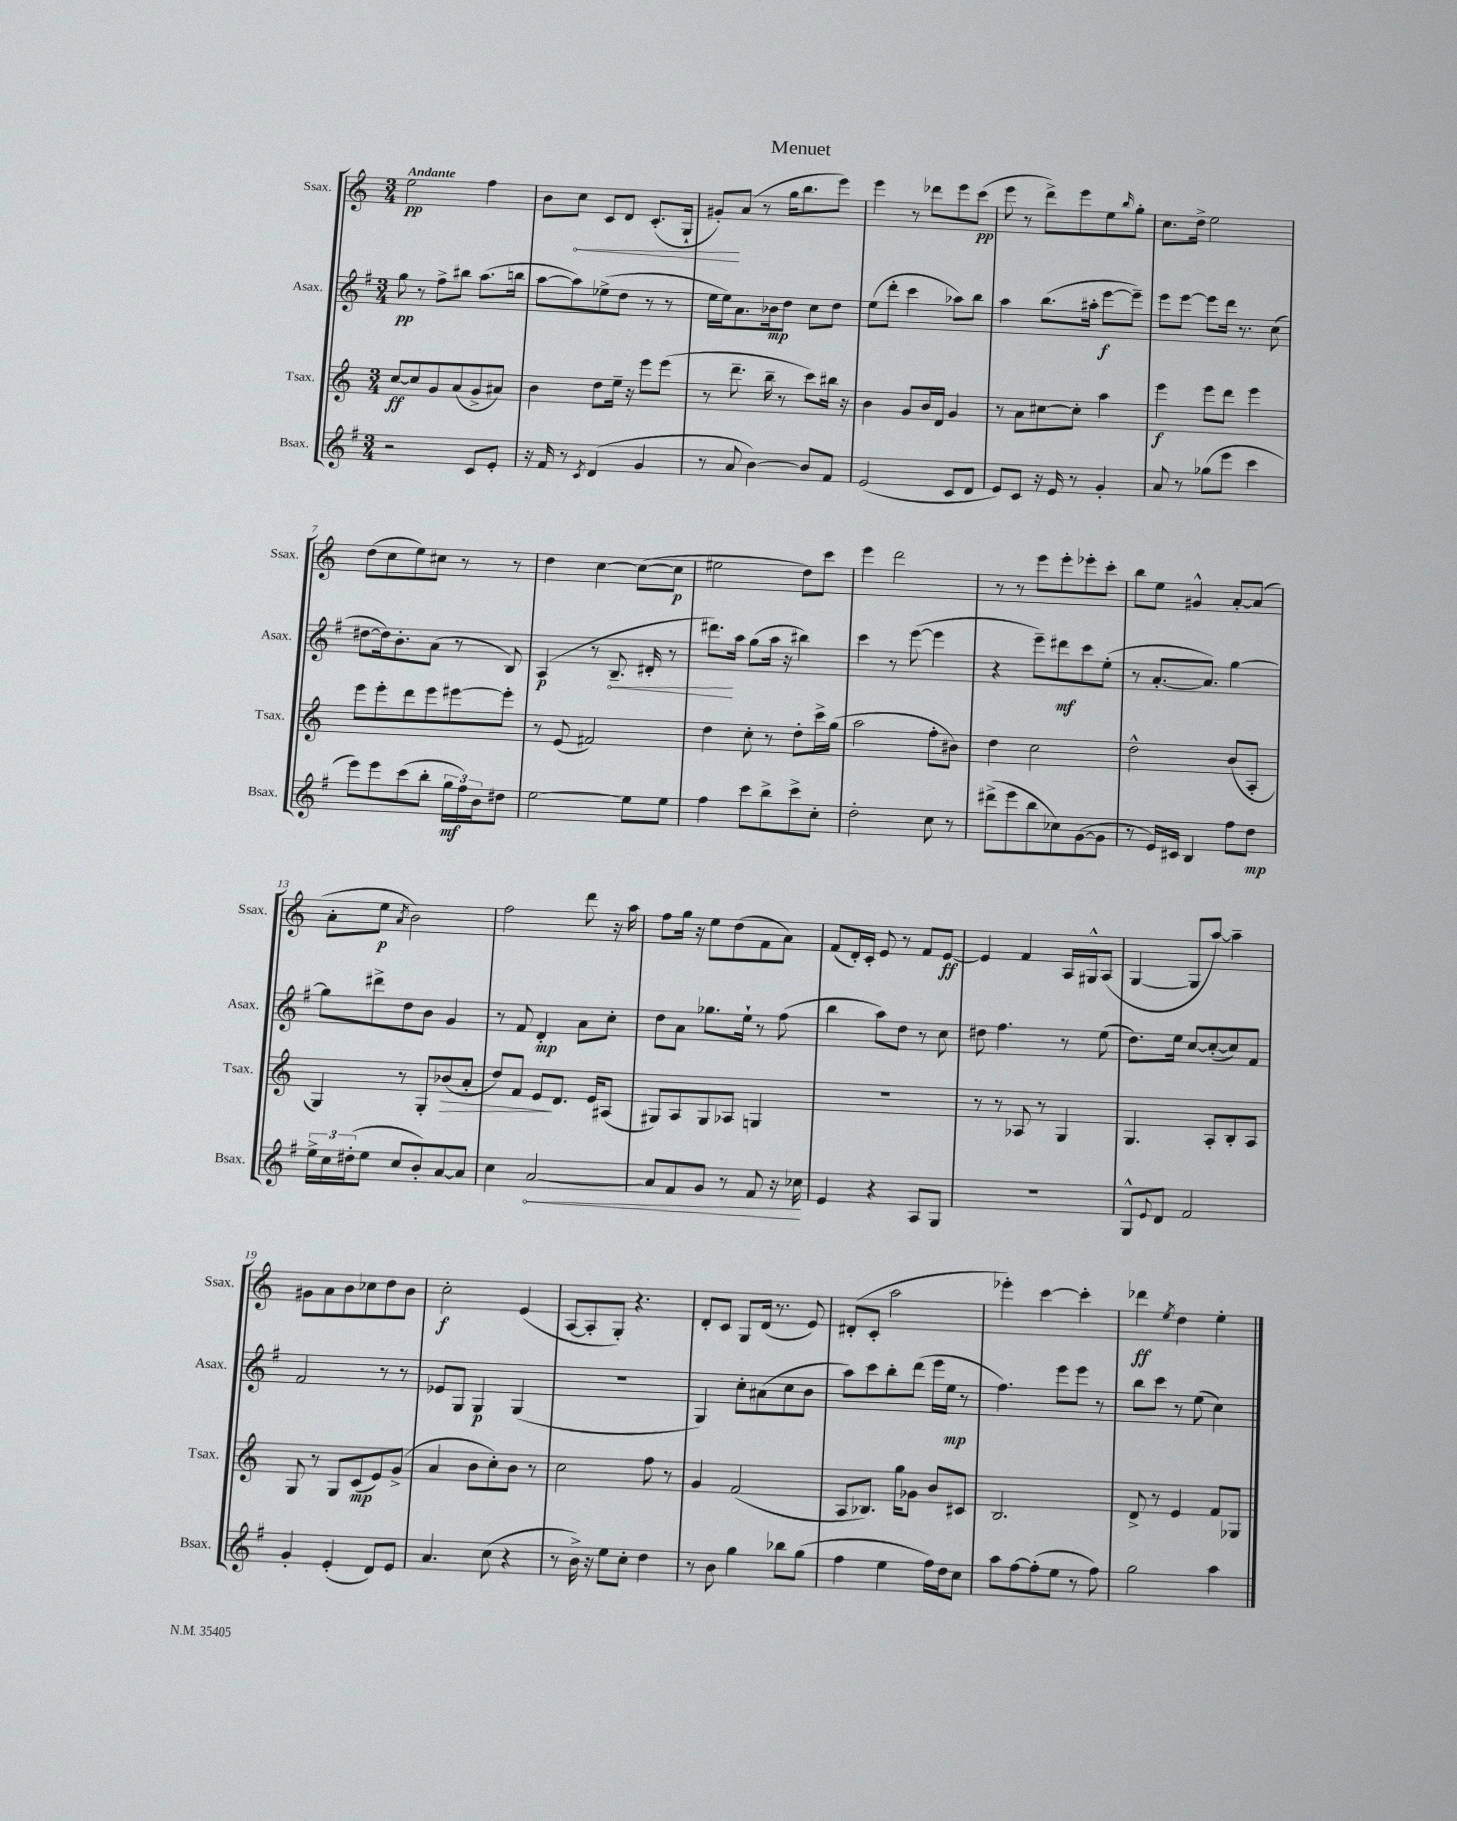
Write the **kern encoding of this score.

**kern	**dynam	**kern	**dynam	**kern	**dynam	**kern	**dynam
*part4	*part4	*part3	*part3	*part2	*part2	*part1	*part1
*staff4	*staff4	*staff3	*staff3	*staff2	*staff2	*staff1	*staff1
*I"Bsax.	*	*I"Tsax.	*	*I"Asax.	*	*I"Ssax.	*
*I'Bsax.	*	*I'Tsax.	*	*I'Asax.	*	*I'Ssax.	*
*clefG2	*	*clefG2	*	*clefG2	*	*clefG2	*
*k[f#]	*	*k[]	*	*k[f#]	*	*k[]	*
*M3/4	*	*M3/4	*	*M3/4	*	*M3/4	*
=1	=1	=1	=1	=1	=1	=1	=1
!	!	!	!	!	!	!LO:TX:a:B:t=Andante	!
2r	.	[8cc/L	ff	8gg\	pp	2ee\	pp
.	.	8cc/]	.	8r	.	.	.
.	.	8g/	.	8ff#^\L	.	.	.
.	.	(8a/	.	8bb#X\J	.	.	.
8c/L	.	8g^/	.	(8.aa\L	.	4ff\	.
8e'/J	.	8a#X/J)	.	.	.	.	.
.	.	.	.	16bbn\Jk	.	.	.
=2	=2	=2	=2	=2	=2	=2	=2
16r	.	4b\	.	[8aa\L	.	8b\L	.
16f#/	.	.	.	.	.	.	.
!	!	!	!	!	!	!	!LO:HP:b
8r	.	.	.	8aa\])	.	8cc\J	<
8qc/	.	.	.	.	.	.	.
(4d/	.	8dd\L	.	(8ee-X^\	.	8c/L	.
.	.	16ee~\Jk	.	8dd\J	.	8d/J	.
.	.	16r	.	.	.	.	.
4g/	.	8eee\L	.	8r	.	(8.c'/L	.
.	.	(8eee\J	.	8r	.	.	.
.	.	.	.	.	.	16G`/Jk	.
=3	=3	=3	=3	=3	=3	=3	=3
8r	.	8r	.	16ee\LL	.	8g#X'/L)	.
.	.	.	.	16ee\J)	.	.	.
8a/	.	8.ddd~\	.	8.a\	.	(8a/J	[
[4b\)	.	.	.	.	.	8r	.
.	.	16bb~\	.	16b-X\k	mp	.	.
.	.	8r	.	8dd\J	.	16gg\KL	.
.	.	.	.	.	.	8.bb\	.
8b/L]	.	8ccc\L)	.	8cc\L	.	.	.
8f#/J	.	16bb#X\Jk	.	8dd\J	.	8eee\J)	.
.	.	16r	.	.	.	.	.
=4	=4	=4	=4	=4	=4	=4	=4
(2e/	.	4b\	.	(8ee\L	.	4eee\	.
.	.	.	.	8ddd'\J	.	.	.
.	.	8g/L	.	4ccc\	.	8r	.
.	.	16b/L	.	.	.	8ddd-X\L	.
.	.	16d/JJ	.	.	.	.	.
8c/L	.	4g/	.	8aa-X\L)	.	8eee\	.
8d/J	.	.	.	8bb\J	.	(8ccc\J	pp
=5	=5	=5	=5	=5	=5	=5	=5
8e/L)	.	8r	.	4aa\	.	8eee\	.
8c/J	.	8a\L	.	.	.	8r	.
16r	.	[8cc#X\	.	(8.bb\L	.	8ddd^\L)	.
16e/	.	.	.	.	.	.	.
8r	.	8cc#'\J]	.	.	.	8eee\	.
.	.	.	.	16aa#X'\Jk	.	.	.
4g'/	.	4aa\	.	[8eee\L	f	8ee\	.
.	.	.	.	.	.	16qqbb/	.
.	.	.	.	8eee~\J])	.	8gg'\J	.
=6	=6	=6	=6	=6	=6	=6	=6
8a/	.	4eee\	f	8eee\L	.	8.cc\L	.
8r	.	.	.	[8eee\J	.	.	.
.	.	.	.	.	.	16dd^\Jk	.
(8gg-X\L	.	8eee\L	.	8eee\L]	.	2ee\	.
8eee\J	.	8ddd\J	.	16ddd\Jk	.	.	.
.	.	.	.	8.r	.	.	.
4ccc\	.	4eee\	.	.	.	.	.
.	.	.	.	(8cc\	.	.	.
!!LO:LB:g=z
=7	=7	=7	=7	=7	=7	=7	=7
8eee\L)	.	8eee\L	.	[8dd#X\L	.	(8dd\L	.
8eee\	.	8eee'\	.	16dd#\k])	.	8cc\	.
.	.	.	.	8.b'\	.	.	.
(8ccc\	.	8ddd\	.	.	.	8ee\)	.
8bb'\J	.	8eee\	.	(8a\J	.	8cc#X\J	.
24gg\LL	mf	[8eee#X\	.	8r	.	8r	.
24ff#\)	.	.	.	.	.	.	.
24b\J	.	.	.	.	.	.	.
8dd#X\J	.	8eee#'\J]	.	8B/)	.	8r	.
=8	=8	=8	=8	=8	=8	=8	=8
[2ee\	.	8r	.	(4A/	p	4dd\	.
.	.	(8e/	.	.	.	.	.
.	.	2f#X/)	.	8r	.	[4cc\	.
!	!	!	!	!	!LO:HP:b	!	!
.	.	.	.	8.B~/	<	.	.
8ee\L]	.	.	.	.	.	(8cc\L_	.
.	.	.	.	16d#X'/	.	.	.
8ee\J	.	.	.	8r	.	8cc\J]	p
=9	=9	=9	=9	=9	=9	=9	=9
4ff#\	.	4dd\	.	8.ddd#X\L)	.	2ee#X\	.
.	.	.	.	16aa\Jk	[	.	.
8ccc\L	.	8cc'\	.	(8gg\L	.	.	.
8bb^\	.	8r	.	16aa\Jk	.	.	.
.	.	.	.	16r	.	.	.
8ccc^\	.	8dd'\L	.	4bb#X\)	.	8dd\L)	.
8cc'\J	.	16ccc^\L	.	.	.	8ccc\J	.
.	.	(16gg\JJ	.	.	.	.	.
=10	=10	=10	=10	=10	=10	=10	=10
2dd'\	.	2aa\	.	4ccc\	.	4eee\	.
.	.	.	.	8r	.	2ddd\	.
.	.	.	.	([8eee\	.	.	.
8cc\	.	8ff'\L	.	4eee\]	.	.	.
8r	.	8b#X\J)	.	.	.	.	.
=11	=11	=11	=11	=11	=11	=11	=11
(8ddd#X^\L	.	4dd\	.	4r	.	8r	.
8eee\	.	.	.	.	.	8r	.
8bb\	.	2cc\	.	8eee~\L)	.	8eee\L	.
8cc-X\)	.	.	.	8ddd#X\	mf	8eee'\	.
([8g\	.	.	.	8ccc\	.	8eee-X'\	.
8g\J]	.	.	.	(8ee'\J	.	8ccc'\J	.
=12	=12	=12	=12	=12	=12	=12	=12
8r	.	2dd^^\	.	8r	.	8bb\L	.
16e/LL)	.	.	.	[8.a'/L	.	8ee\J	.
16c#X/JJ	.	.	.	.	.	.	.
4B/	.	.	.	.	.	4g#X^^/	.
.	.	.	.	8.a/J])	.	.	.
8ff#\L	.	(8b/L	.	[4gg\	.	[8a'/L	.
8dd\J	mp	8A'/J	.	.	.	(8a/J]	.
!!LO:LB:g=z
=13	=13	=13	=13	=13	=13	=13	=13
24ee^\LL	.	4G/)	.	8gg\L]	.	8a'\L	.
24cc\	.	.	.	.	.	.	.
(24dd#X'\J	.	.	.	.	.	.	.
8ee\J	.	.	.	8ddd#X^\	.	8ee\J	p
.	.	.	.	.	.	8qa/	.
8cc/L	.	8r	.	8dd\	.	2b\)	.
8b'/)	.	8G'/L	.	8b\J	.	.	.
!	!	!	!LO:HP:b	!	!	!	!
[8a/	.	(8b-X/	>	4g/	.	.	.
8a/J]	.	8a'/J	.	.	.	.	.
=14	=14	=14	=14	=14	=14	=14	=14
4cc\	.	8dd/L)	.	8r	.	2ff\	.
.	.	8f/J	.	8f#/	.	.	.
!	!LO:HP:b	!	!	!	!	!	!
[2a/	<	8e/L	.	4d'/	mp	.	.
.	.	8.d/J	]	.	.	.	.
.	.	.	.	8a\L	.	8ddd\	.
.	.	16e/KL	.	.	.	.	.
.	.	(8A#X/J	.	8cc'\J	.	16r	.
.	.	.	.	.	.	16aa\	.
=15	=15	=15	=15	=15	=15	=15	=15
8a/L]	.	8G#X/L)	.	8dd\L	.	8ff\L	.
8f#/	.	8A/	.	8a\J	.	16gg\Jk	.
.	.	.	.	.	.	16r	.
8g/J	.	8G#/	.	8.gg-X\L	.	8ee\L	.
8r	.	8A-X/J	.	.	.	(8dd\	.
.	.	.	.	16ee`\Jk	.	.	.
8f#/	.	4Gn/	.	8r	.	8f\	.
16r	.	.	.	(8ff#\	.	8a\J)	.
16cc-X\	.	.	.	.	.	.	.
.	[	.	.	.	.	.	.
=16	=16	=16	=16	=16	=16	=16	=16
4e/	.	2.r	.	4bb\	.	(8f/L	.
.	.	.	.	.	.	16d'/L)	.
.	.	.	.	.	.	16c'/JJ	.
4r	.	.	.	8aa\L)	.	8e/	.
.	.	.	.	8dd\J	.	8r	.
8A/L	.	.	.	8r	.	8f/L	.
8G/J	.	.	.	8cc\	.	[8e/J	ff
=17	=17	=17	=17	=17	=17	=17	=17
2.r	.	8r	.	8dd#X\	.	4e/]	.
.	.	8r	.	4.ff#\	.	.	.
.	.	8A-X/	.	.	.	4f/	.
.	.	8r	.	.	.	.	.
.	.	4G/	.	8r	.	16A/LL	.
.	.	.	.	.	.	16G#X^^/J	.
.	.	.	.	(8ee\	.	(8A/J	.
=18	=18	=18	=18	=18	=18	=18	=18
8G^^/L	.	4.G/	.	8.dd\L)	.	[4G/	.
8qqe/	.	.	.	.	.	.	.
8d/J	.	.	.	.	.	.	.
.	.	.	.	16ee\Jk	.	.	.
2f#/	.	.	.	[8cc/L	.	8G/L]	.
.	.	8A'/L	.	(8cc'/_	.	[8aa/J)	.
.	.	8B'/	.	8cc/])	.	4aa~\]	.
.	.	8A/J	.	8f#/J	.	.	.
!!LO:LB:g=z
=19	=19	=19	=19	=19	=19	=19	=19
4g'/	.	8G/	.	2f#/	.	8g#X\L	.
.	.	8r	.	.	.	8a\	.
(4e'/	.	8G/L	.	.	.	8b\	.
.	.	(8c/	mp	.	.	8cc-X\	.
8d/L)	.	8e/)	.	8r	.	8dd\	.
8e/J	.	(8g^/J	.	8r	.	8b\J	.
=20	=20	=20	=20	=20	=20	=20	=20
4.a/	.	4a/	.	8e-X/L	.	2cc'\	f
.	.	.	.	8G/J	.	.	.
.	.	8b\L	.	4G/	p	.	.
(8cc\	.	8cc'\)	.	.	.	.	.
4r	.	8b\J	.	(4G/	.	(4e/	.
.	.	8r	.	.	.	.	.
=21	=21	=21	=21	=21	=21	=21	=21
8r	.	2cc\	.	2.r	.	[8A/L	.
16b^\)	.	.	.	.	.	8A'/]	.
16r	.	.	.	.	.	.	.
8ee\L	.	.	.	.	.	8G'/J)	.
8cc'\J	.	.	.	.	.	4.r	.
4dd\	.	8ff\	.	.	.	.	.
.	.	8r	.	.	.	.	.
=22	=22	=22	=22	=22	=22	=22	=22
8r	.	4g/	.	4G/)	.	8d'/L	.
8b\	.	.	.	.	.	8c/J	.
4gg\	.	(2f/	.	8cc'\L	.	8G/L	.
.	.	.	.	(8a#X\	.	(16d/Jk	.
.	.	.	.	.	.	8.r	.
8bb-X\L	.	.	.	8cc\	.	.	.
(8gg\J	.	.	.	8b\J	.	8e/)	.
=23	=23	=23	=23	=23	=23	=23	=23
4ff#\	.	8A/L	.	8aa\L)	.	(8d#X'/L	.
.	.	8.B-X/J)	.	8ccc\	.	8c'/J	.
4ee\	.	.	.	8bb'\	.	2aa\	.
.	.	16gg\KL	.	.	.	.	.
.	.	8g-X\J	.	(8ddd\J	.	.	.
16ff#\LL)	.	8b/L	.	16eee\LL	.	.	.
16dd\J	.	.	.	16ee\JJ	mp	.	.
8cc\J	.	8c#X/J	.	8r	.	.	.
=24	=24	=24	=24	=24	=24	=24	=24
8aa\L	.	2.B/	.	4.ff#\)	.	4eee-X'\)	.
[8ff#\	.	.	.	.	.	.	.
(8ff#'\]	.	.	.	.	.	[4ccc\	.
8ee\J	.	.	.	8eee\L	.	.	.
8r	.	.	.	8eee\J	.	4ccc'\]	.
8ff#\)	.	.	.	8r	.	.	.
=25	=25	=25	=25	=25	=25	=25	=25
2gg\	.	8d^/	.	8bb\L	.	4ddd-X\	ff
.	.	8r	.	8ccc\J	.	.	.
.	.	.	.	.	.	8qee/	.
.	.	4e/	.	8r	.	4dd\	.
.	.	.	.	(8ee\	.	.	.
4aa\	.	8f/L	.	4cc\)	.	4ee'\	.
.	.	8G-X/J	.	.	.	.	.
==	==	==	==	==	==	==	==
*-	*-	*-	*-	*-	*-	*-	*-
